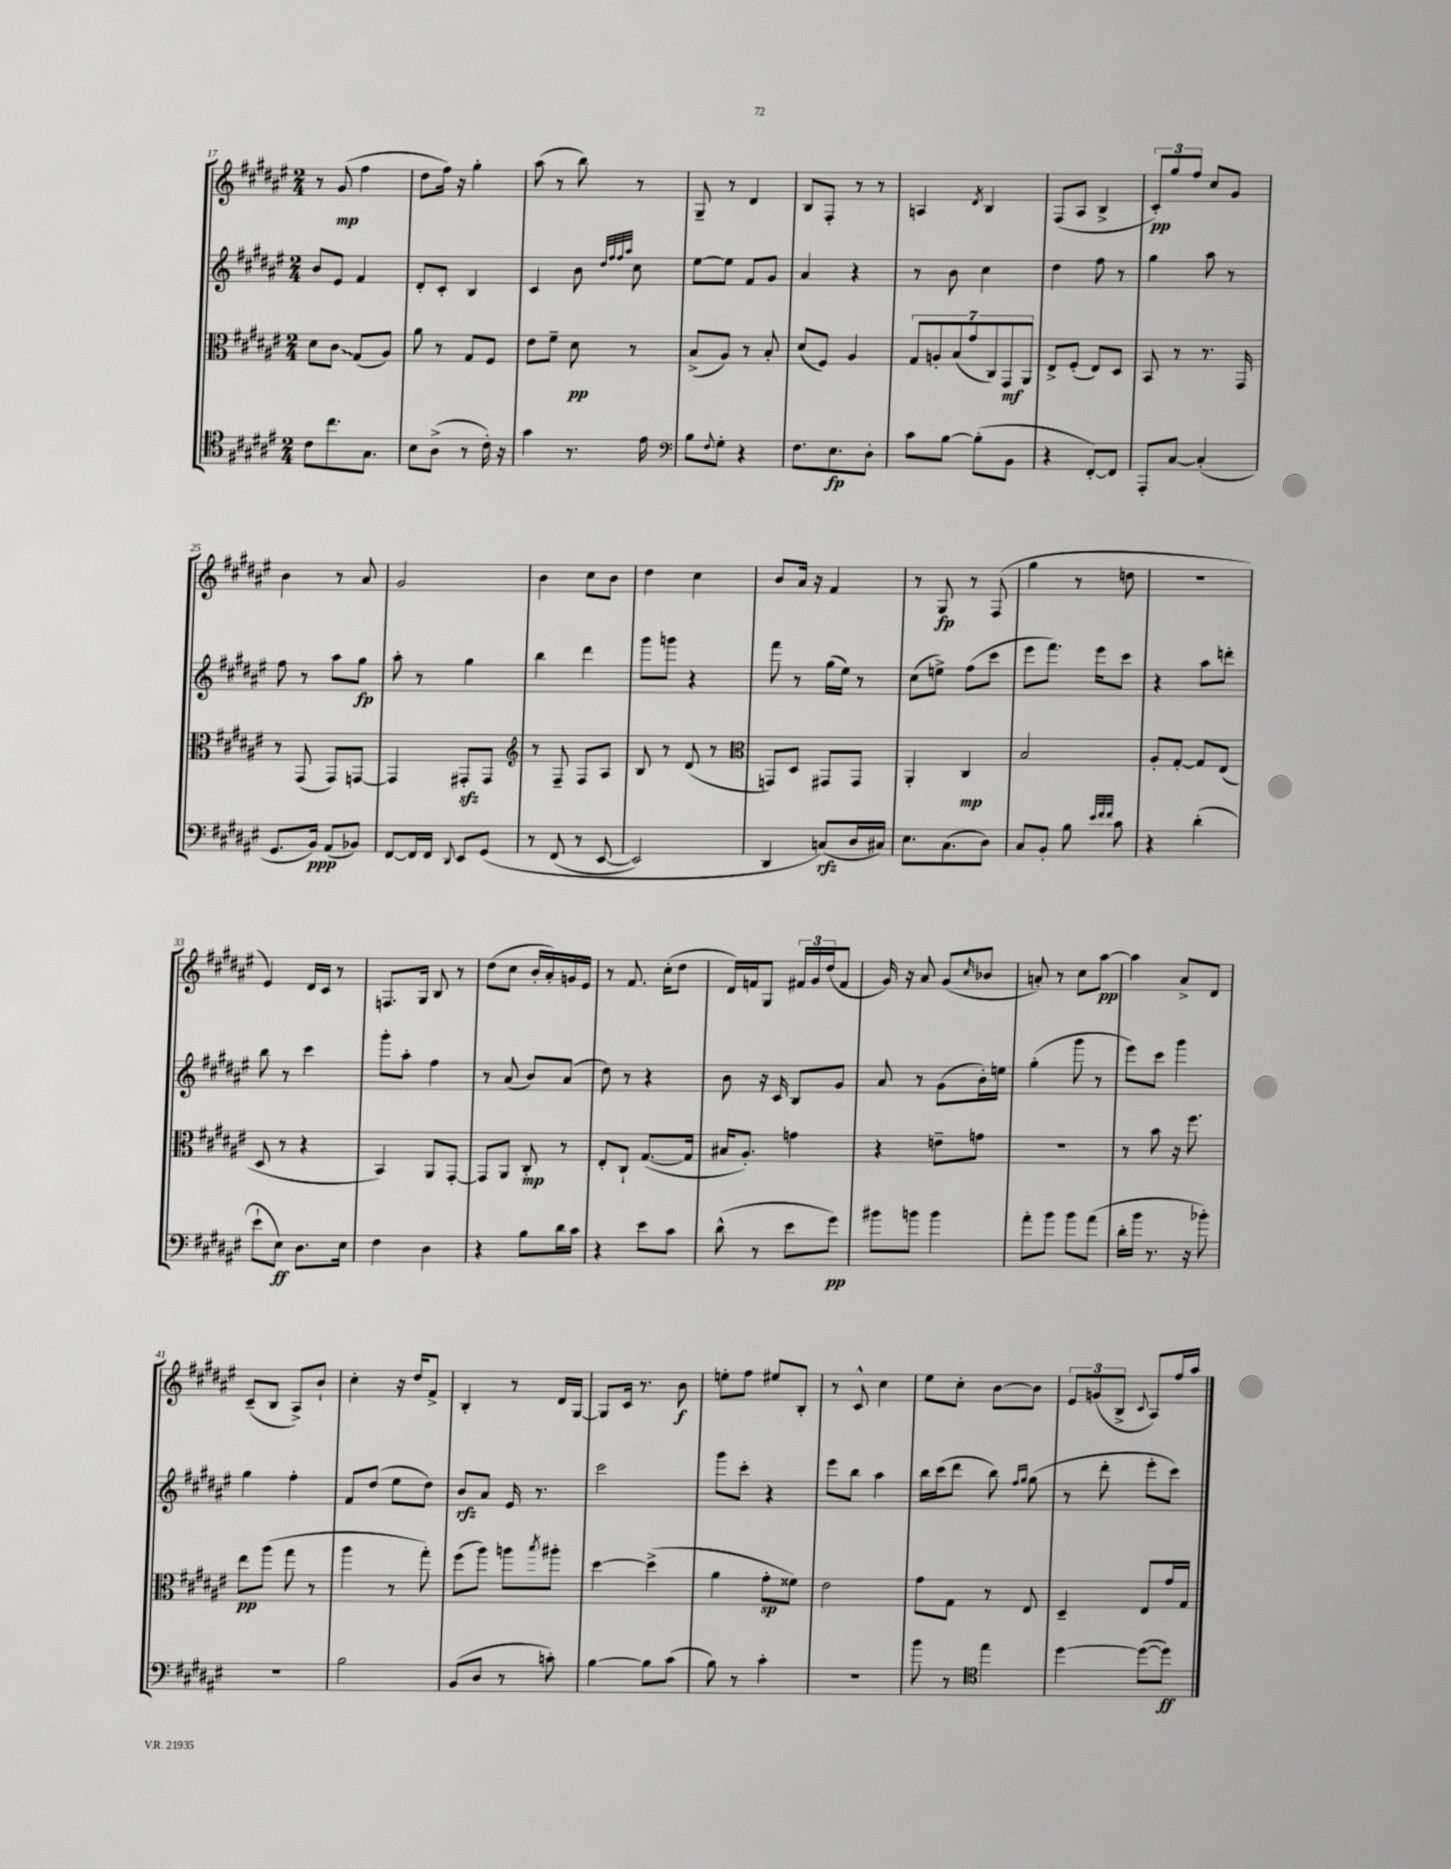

**kern	**kern	**kern	**kern
*staff4	*staff3	*staff2	*staff1
*clefC4	*clefC3	*clefG2	*clefG2
*k[f#c#g#d#a#e#]	*k[f#c#g#d#a#e#]	*k[f#c#g#d#a#e#]	*k[f#c#g#d#a#e#]
*M2/4	*M2/4	*M2/4	*M2/4
8c#	8d#	8b	8r
8.cc#	8c#	8e#	(8g#
.	(8G#	4f#	4ff#
8.G#	.	.	.
.	8A#)	.	.
=	=	=	=
8B	8a#	8d#'	8dd#
(8A#^	8r	8c#'	16ff#)
.	.	.	16r
8r	8G#	4B	4gg#'
16c#')	8F#	.	.
16r	.	.	.
=	=	=	=
4g#	8e#	4c#	(8aa#
.	8f#~	.	8r
8.r	8d#	8b	8bb)
.	.	32qqdd#	.
.	.	32qqff#	.
.	.	32qqff#	.
.	.	32qqaa#	.
.	8r	8cc#	8r
16e#	.	.	.
=	=	=	=
*clefF4	*	*	*
8B	(8B^	[8ee#	8G#~
8qqF#	.	.	.
8G#'	8A#)	8ee#]	8r
4r	8r	8f#	4d#
.	8B'	8g#	.
=	=	=	=
8.F#	(8d#	4a#	8B
.	8F#)	.	8F#'
8.E#	.	.	.
.	4A#	4r	8r
8D#'	.	.	8r
=	=	=	=
8c#	14G#	8r	4A
.	14A'	.	.
[8B	.	8b	.
.	(14B	.	.
.	14g#	.	.
.	.	.	8qd#
(8B']	.	4cc#	4B
.	14C#)	.	.
.	14GG#	.	.
8BB	.	.	.
.	14AA#	.	.
=	=	=	=
4r	8E#^	4dd#	(8F#
.	(8F#'	.	8A#
[8FF#')	8E#)	8ff#	4B^
8FF#]	8D#	8r	.
=	=	=	=
8AAA#'	8BB	4gg#	12c#')
.	.	.	12gg#
[8C#	8r	.	.
.	.	.	12ff#
(4C#']	8.r	8aa#	8cc#
.	.	8r	8g#
.	16GG#	.	.
=	=	=	=
8.GG#	8r	8ff#	4b
.	(8GG#	8r	.
16BB)	.	.	.
(8AA#	8GG#)	8aa#	8r
8BB-)	[8GG	8gg#	8a#
=	=	=	=
[8FF#	4GG]	8aa#'	2g#
16FF#]	.	8r	.
16FF#	.	.	.
8qqDD#	.	.	.
8EE#	8GG#'	4gg#	.
&(8GG#	8GG#	.	.
=	=	=	=
*	*clefG2	*	*
8r	8r	4bb	4b
(8FF#	8F#~	.	.
8r	8F#	4ddd#	8cc#
[8EE#	8A#	.	8b
=	=	=	=
2EE#])	8B	8ggg#	4dd#
.	8r	8ggg	.
.	(8d#	4r	4cc#
.	8r	.	.
=	=	=	=
*	*clefC3	*	*
4DD#	8GG)	8fff#	8b
.	8D#	8r	16a#
.	.	.	16r
(8C&)	8GG#	(16gg#	4f#
.	.	16ee#)	.
16D#	8GG#	8r	.
16C#)	.	.	.
=	=	=	=
8.E#	4AA#'	(8cc#	8r
.	.	8ee^)	8G#
(8.C#	.	.	.
.	4C#	(8ff#	8r
8D#)	.	8ccc#	(8F#
=	=	=	=
8C#	2B	8eee#	4gg#
8BB'	.	8.fff#)	.
8B	.	.	8r
.	.	16eee#	.
32qqe#	.	.	.
32qqf#	.	.	.
32qqf#	.	.	.
8c#	.	8ccc#	8dd
=	=	=	=
4r	8A#'	4r	2r
.	[8G#'	.	.
(4d#'	8G#]	8aa#	.
.	(8E#	8ddd'	.
=	=	=	=
8e#`	8D#	8bb	4e#)
8E#)	8r	8r	.
8.D#	4r	4ccc#	16d#
.	.	.	16c#
.	.	.	8r
16E#	.	.	.
=	=	=	=
4F#	4BB)	8ggg#'	8.F
.	.	8aa#'	.
.	.	.	16G#
4D#	8AA#	4ff#	8B
.	[8GG#'	.	8r
=	=	=	=
4r	8GG#]	8r	(8dd#
.	8AA#	(8a#	8cc#
8B	8C#'	8b)	16b'
.	.	.	16a#')
16d#	8r	(8a#	16g
16c#	.	.	16e#
=	=	=	=
4r	8E#'	8dd#)	8r
.	8C#`	8r	8.f#
8e#	([8.G#	4r	.
.	.	.	(16cc#'
8c#	.	.	8dd#
.	16G#]	.	.
=	=	=	=
(8d#^^	16B#	8b	16d#)
.	8.A#')	.	16f
8r	.	16r	8G#
.	.	16c#	.
8e#	4g	8B	24f#
.	.	.	24g#
.	.	.	(24dd#
8g#)	.	8g#	8f#
=	=	=	=
8b#	4r	8a#	16g#)
.	.	.	16r
8b	.	8r	8a#
4b	8e~	(8g#	(8g#
.	.	.	16qqcc#
.	8g	16b')	8b-
.	.	16ee	.
=	=	=	=
8a#'	2r	(4gg#'	8a')
8b	.	.	8r
8b	.	8ggg#	8cc#
(8a#	.	8r	[8aa#
=	=	=	=
16d#'	8r	8eee#)	4aa#]
16b	.	.	.
8.r	8b	8ccc#	.
.	16r	4ggg#	8a#^
16r	8.ff#	.	.
8b-')	.	.	8d#
=	=	=	=
2r	8ee#	4gg#	(8c#~
.	(8aa#	.	8B
.	8gg#	4ff#'	8A#^)
.	8r	.	8b`
=	=	=	=
2B	4aa#	8f#	4cc#'
.	.	(8dd#	.
.	8r	8ee#	16r
.	.	.	16dd#
.	8gg#')	8dd#)	8f#^
=	=	=	=
(8BB	(8ff#	8b	4B'
8D#	8aa#)	8a#	.
8r	8aa	16e#	8r
.	.	8.r	.
.	8qbb	.	.
8c')	8aa#'	.	16d#
.	.	.	[16G#
=	=	=	=
[4B	[4dd#	2ccc#	8G#]
.	.	.	16c#
.	.	.	8.r
8B]	(4dd#^]	.	.
(8c#	.	.	8b
=	=	=	=
8B)	4a#	8ggg#	8ee'
8r	.	8ccc#'	8ff#
4c#'	8g#'	4r	8ee#
.	8f##)	.	8B'
=	=	=	=
2r	2e#	8eee#	8r
.	.	8bb	8c#^^
.	.	4aa#	4cc#
=	=	=	=
8b	8g#	16bb	8ee#
.	.	(16ccc#	.
8r	8G#	8ddd#	8cc#'
*clefC4	*	*	*
4ee#	8r	8bb)	[8b
.	.	16qqff#	.
.	.	16qqgg#	.
.	8E#	(8gg#	8b]
=	=	=	=
[4dd#	4D#~	8r	12e#
.	.	.	(12g
.	.	8ddd#'	.
.	.	.	12B^
.	.	.	8qqc#
(8dd#_	8E#	8eee#'	8A#)
8dd#])	16g#	8ccc#)	16ff#
.	16G#	.	16aa#
==	==	==	==
*-	*-	*-	*-
